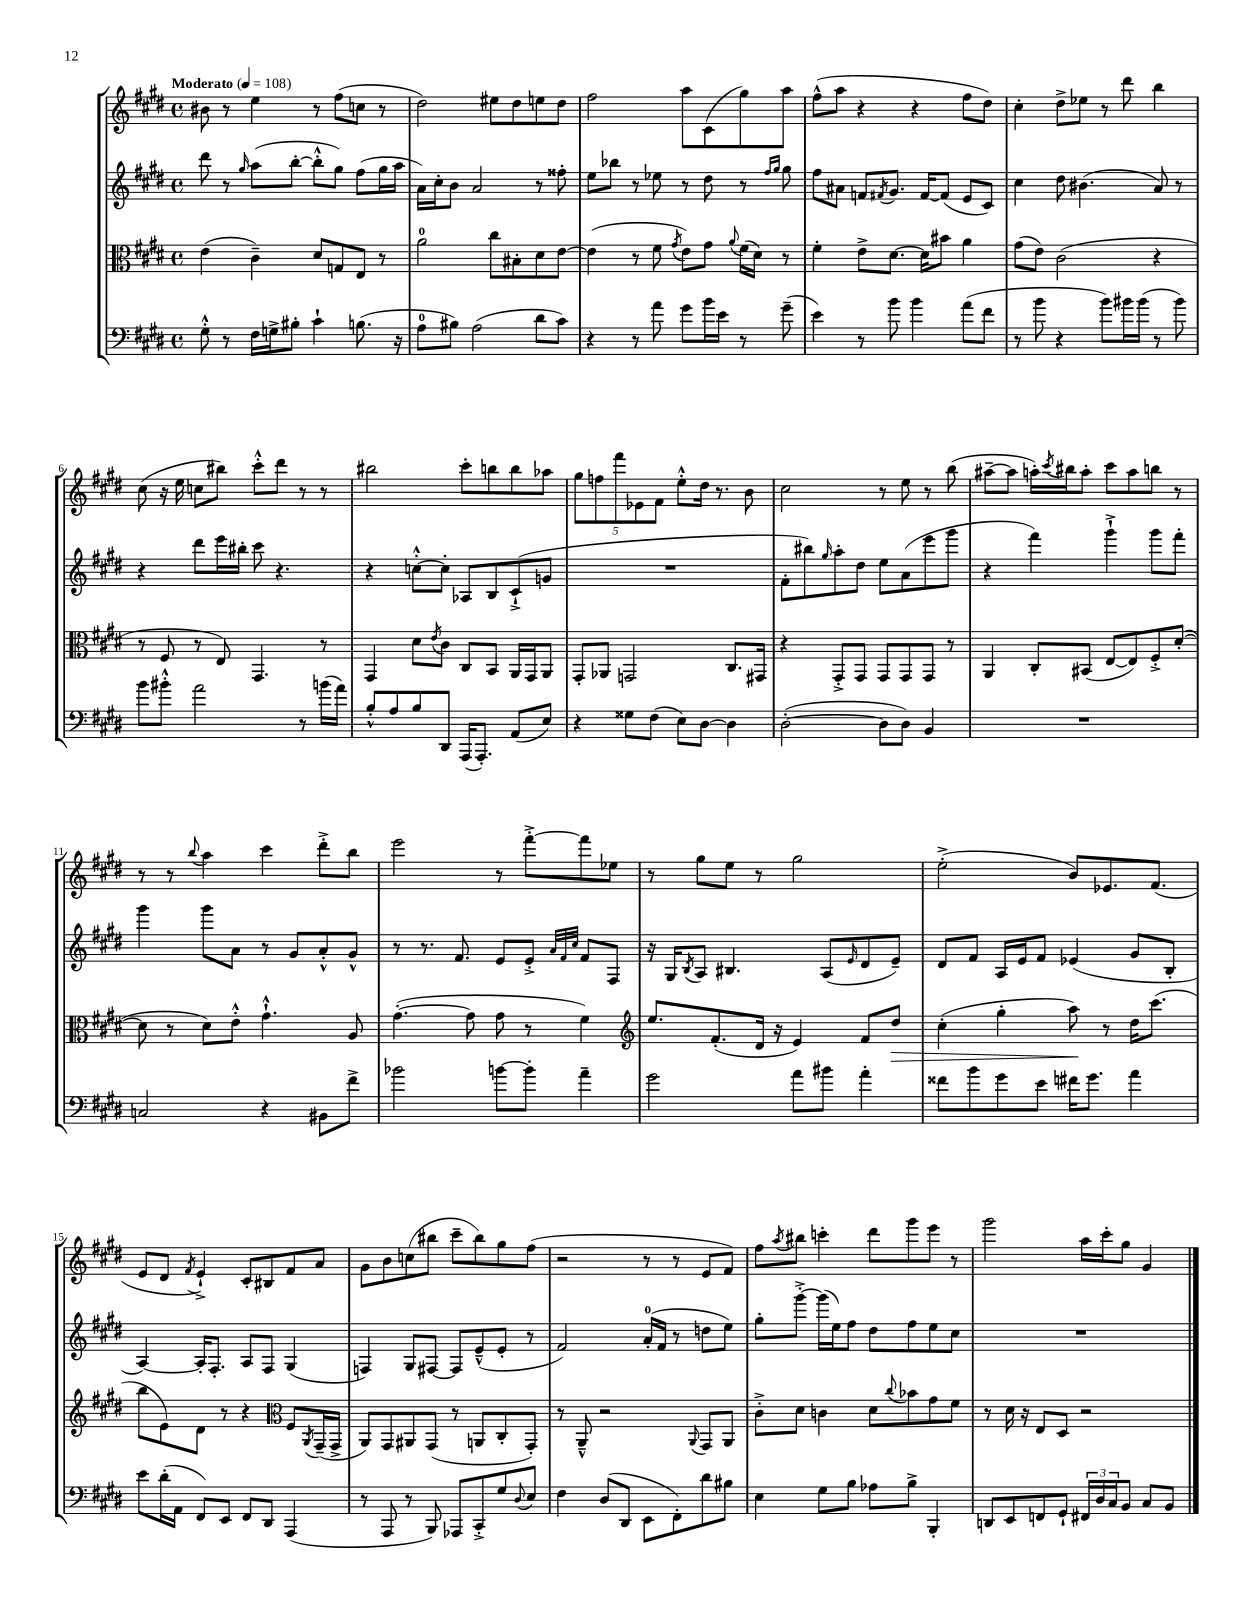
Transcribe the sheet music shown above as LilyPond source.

<<
\new StaffGroup <<
\new Staff = "s0" {
    \clef treble \key e \major \defaultTimeSignature \time 4/4 \tempo "Moderato" 4 = 108
    bis'8 r8 e''4 r8 fis''8( c''8 r8 |
    dis''2) eis''8 dis''8 e''8 dis''8 |
    fis''2 a''8 cis'8( gis''8) a''8 |
    fis''8-^( a''8 r4 r4 fis''8 dis''8) |
    cis''4-. dis''8-> ees''8 r8 dis'''8 b''4 |
    cis''8( r16 e''16 c''8 bis''8) cis'''8-.-^ dis'''8 r8 r8 |
    bis''2 cis'''8-. b''8 b''8 aes''8 |
    \tuplet 5/4 { gis''8 f''8 fis'''8 ees'8 fis'8 } e''8-.-^ dis''16 r8. b'8 |
    cis''2 r8 e''8 r8 b''8( |
    ais''8~-- ais''8 a''16-.) \acciaccatura { cis'''8 } bis''16 a''8-. cis'''8 a''8 b''8 r8 |
    r8 r8 \appoggiatura { b''8 } a''4 cis'''4 dis'''8-.-> b''8 |
    e'''2 r8 fis'''8~-.-> fis'''8 ees''8 |
    r8 gis''8 e''8 r8 gis''2 |
    e''2-.->( b'8) ees'8. fis'8.( |
    e'8 dis'8 \acciaccatura { fis'8 } e'4-!->) cis'8-. bis8 fis'8 a'8 |
    gis'8 b'8 c''8( bis''8 cis'''8-- bis''8) gis''8 fis''8( |
    r2 r8 r8 e'8 fis'8) |
    fis''8 \acciaccatura { a''8 } bis''8 c'''4-. dis'''8 gis'''8 e'''8 r8 |
    gis'''2 a''16 cis'''16-. gis''8 gis'4 \bar "|." |
}
\new Staff = "s1" {
    \clef treble \key e \major \defaultTimeSignature \time 4/4
    dis'''8 r8 \grace { gis''16 } a''8( b''8~-. b''8-.-^ gis''8) fis''8( gis''16 a''16 |
    a'16) cis''16-. b'8 a'2 r8 fisis''8-. |
    e''8 bes''8 r8 ees''8 r8 dis''8 r8 \grace { fis''16 gis''16 } gis''8 |
    fis''8 ais'8 f'8 \acciaccatura { fis'8 } gis'8. fis'16~ fis'8( e'8 cis'8) |
    cis''4 dis''8 bis'4.( a'8) r8 |
    r4 dis'''8 e'''16 bis''16-. cis'''8 r4. |
    r4 c''8~-.-^ c''8-. aes8 b8 cis'8-!->( g'8 |
    R1 |
    fis'8-. bis''8) \grace { gis''16 } a''8-. dis''8 e''8 a'8( e'''8 gis'''8 |
    r4 fis'''4) gis'''4-!-> gis'''8 fis'''8-. |
    gis'''4 gis'''8 a'8 r8 gis'8 a'8-.-^ gis'8-^ |
    r8 r8. fis'8. e'8 e'8-.-> \grace { a'32 fis'32 cis''32 } fis'8 fis8 |
    r16 gis16 \acciaccatura { b8 } a8 bis4. a8( \grace { e'16 } dis'8 e'8--) |
    dis'8 fis'8 a16 e'16 fis'8 ees'4( gis'8 b8-. |
    a4~) a16-. fis8.-. a8 fis8 gis4( |
    f4) gis8 fis8~ fis8 e'8---^( e'8-. r8 |
    fis'2) a'16-0-.( fis'16 r8 d''8 e''8) |
    gis''8-. gis'''8~-.-> gis'''16( e''16) fis''8 dis''8 fis''8 e''8 cis''8 |
    R1 \bar "|." |
}
\new Staff = "s2" {
    \clef alto \key e \major \defaultTimeSignature \time 4/4
    e'4( cis'4--) dis'8 g8 e8 r8 |
    a'2-0 cis''8 bis8-. dis'8 e'8~ |
    e'4( r8 fis'8 \acciaccatura { gis'8 } e'8) gis'8 \appoggiatura { a'8 } fis'16( dis'16) r8 |
    fis'4-. e'8-> dis'8.~ dis'16 bis'8 a'4 |
    gis'8( e'8) cis'2( r4 |
    r8 fis8 r8 e8) gis,4. r8 |
    gis,4 dis'8 \acciaccatura { e'8 } cis'8 cis8 b,8 a,16 gis,16 a,8 |
    gis,8-. aes,8 g,2 cis8. gis,16 |
    r4 gis,8-.-> gis,8 gis,8 gis,8 gis,8 r8 |
    a,4 cis8-. bis,8( e8~ e8) fis8-.-> dis'8~-.( |
    dis'8 r8 dis'8) e'8-.-^ gis'4.-!-^ a8 |
    gis'4.~-.( gis'8 gis'8 r8 fis'4) |
    \clef treble e''8. fis'8.-.( dis'16 r16 e'4) fis'8 dis''8\> |
    cis''4-.( gis''4-. a''8\!) r8 dis''16 cis'''8.( |
    b''8 e'8) dis'8 r8 r4 \clef alto fis8 \acciaccatura { a,8 } gis,16--( gis,16-> |
    a,8) gis,8 ais,8 gis,8( r8 a,8 cis8-. gis,8-.) |
    r8 a,8---^ r2 \appoggiatura { a,8 } gis,8 a,8 |
    cis'8-.-> dis'8 c'4 dis'8 \appoggiatura { cis''8 } bes'8 gis'8 fis'8 |
    r8 dis'16 r16 e8 dis8 r2 \bar "|." |
}
\new Staff = "s3" {
    \clef bass \key e \major \defaultTimeSignature \time 4/4
    gis8-.-^ r8 fis16 g16-> bis8-. cis'4-! b8.( r16 |
    a8-0 bis8) a2( dis'8 cis'8) |
    r4 r8 a'8 gis'8 b'16 e'16 r8 gis'8--( |
    e'4) r8 b'8 b'4 a'8( fis'8 |
    r8 b'8 r4 b'8) bis'16 bis'16( r8 bis'8) |
    b'8 bis'8-.-^ a'2 r8 b'16( a'16) |
    b8-.-^ a8 b8 dis,8 a,,16( a,,8.-.) a,8( e8) |
    r4 gisis8 fis8( e8) dis8~ dis4 |
    dis2~-.( dis8 dis8) b,4 |
    R1 |
    c2 r4 bis,8 fis'8-> |
    bes'2 b'8~ b'8-. a'4-- |
    gis'2 a'8 bis'8 a'4-. |
    fisis'8 b'8 gis'8 e'8 fis'16 gis'8. a'4 |
    e'8 dis'16-.( a,16 fis,8) e,8 fis,8 dis,8 a,,4( |
    r8 a,,8 r8 b,,8) aes,,8 cis,8-.-> gis8 \appoggiatura { dis8 } e8 |
    fis4 dis8( dis,8 e,8 fis,8-.) dis'8 bis8 |
    e4 gis8 b8 aes8 b8-> b,,4-. |
    d,8 e,8 f,8 gis,8-! \tuplet 3/2 { fis,16 dis16 cis16 } b,8 cis8 b,8 \bar "|." |
}
>>
>>
